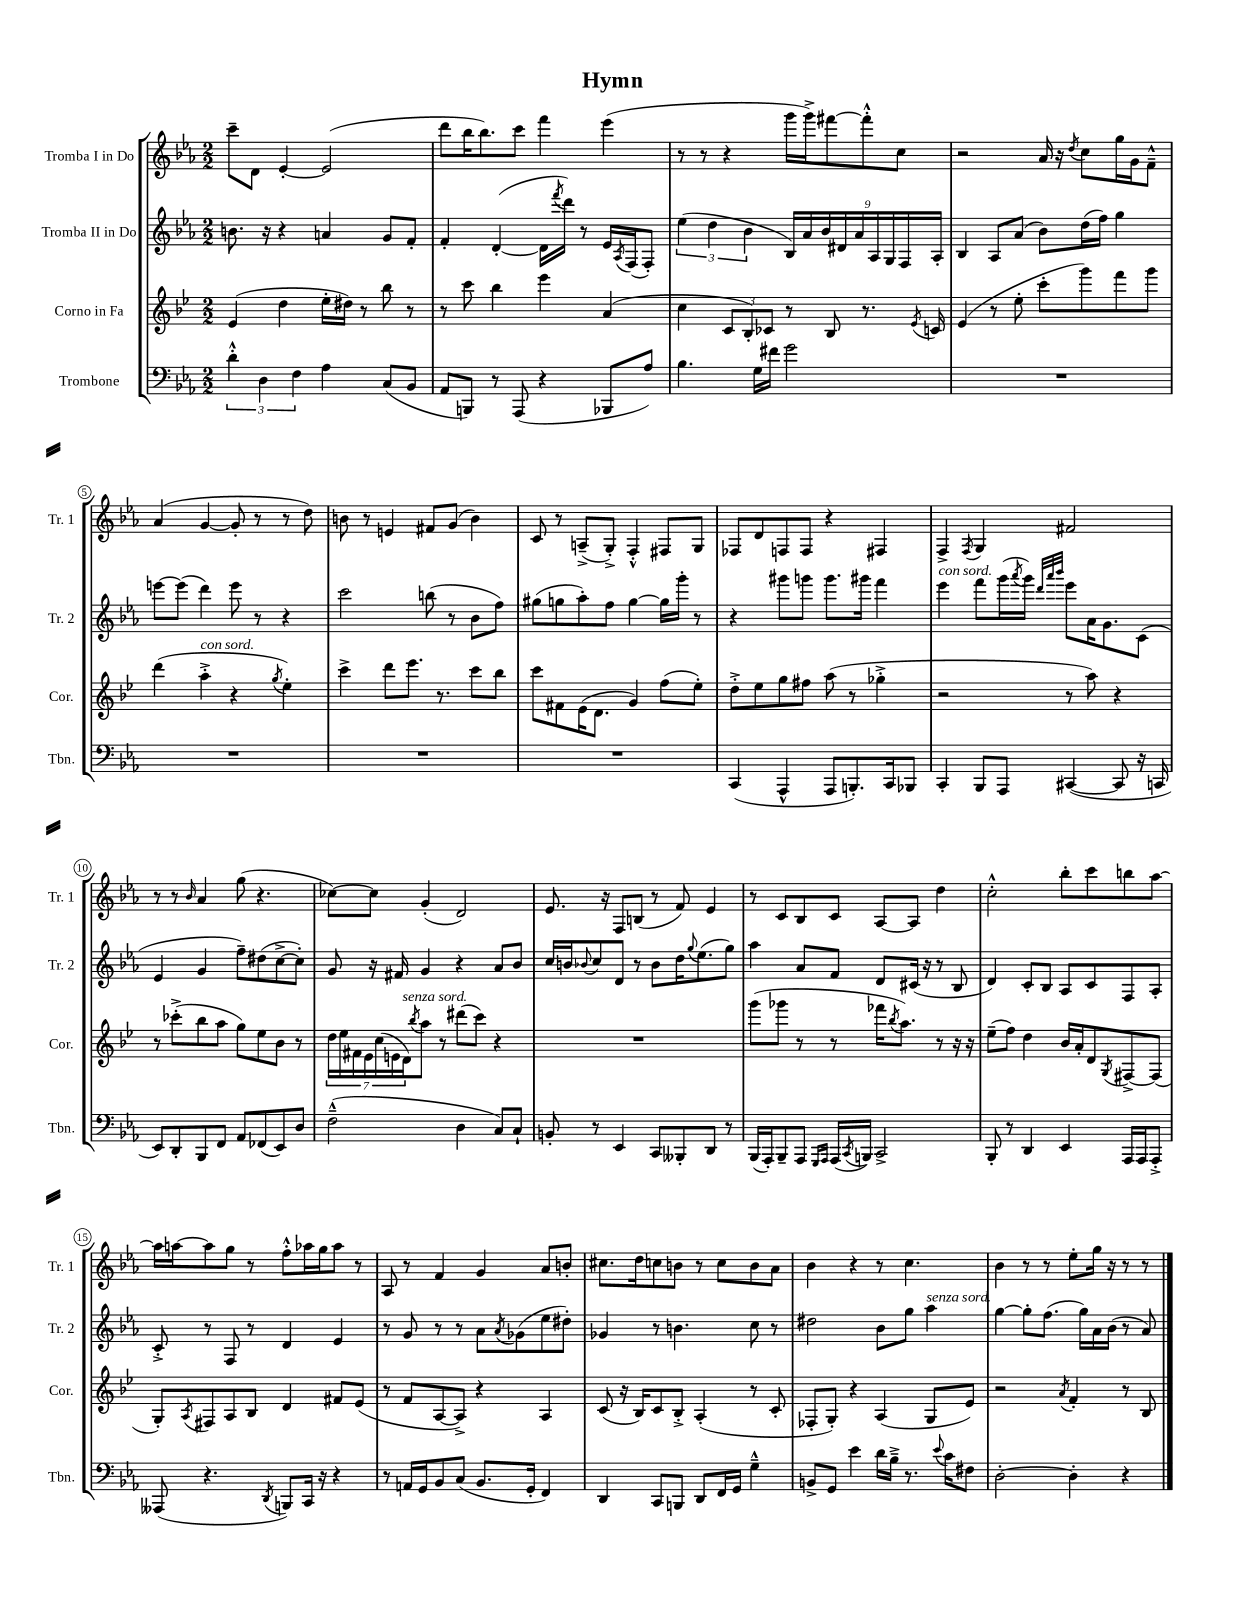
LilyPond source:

\header { title = "Hymn" }
<<
\new StaffGroup <<
\new Staff = "s0" \with { instrumentName = "Tromba I in Do" shortInstrumentName = "Tr. 1" } {
    \clef treble \key ees \major \numericTimeSignature \time 2/2
    c'''8-- d'8 ees'4~-. ees'2( |
    d'''8 bes''16 bes''8.) c'''8 f'''4 ees'''4( |
    r8 r8 r4 g'''16 g'''16->) fis'''8~ fis'''8-.-^ c''8 |
    r2 aes'16 r16 \acciaccatura { d''8 } c''8 g''16 g'16 f'8---^ |
    aes'4( g'4~ g'8-. r8 r8 d''8) |
    b'8 r8 e'4 fis'8 g'8( b'4) |
    c'8 r8 a8--->( g8-.->) f4-.-^ fis8 g8 |
    fes8 d'8 f8 f8 r4 fis4 |
    f4-> \acciaccatura { f8 } g4 fis'2 |
    r8 r8 \grace { bes'16 } aes'4 g''8( r4. |
    ces''8~) ces''8 g'4-.( d'2) |
    ees'8. r16 f8 b8( r8 f'8) ees'4 |
    r8 c'8 bes8 c'8 aes8~ aes8 d''4 |
    c''2-.-^ bes''8-. c'''8 b''8 aes''8~ |
    aes''16 a''16~ a''8 g''8 r8 f''8-.-^ aes''16 g''16 aes''8 r8 |
    aes8 r8 f'4 g'4 aes'8 b'8-. |
    cis''8. d''16 c''8 b'8 r8 c''8 b'8 aes'8 |
    bes'4 r4 r8 c''4. |
    bes'4 r8 r8 ees''8-. g''16 r16 r8 r8 \bar "|." |
}
\new Staff = "s1" \with { instrumentName = "Tromba II in Do" shortInstrumentName = "Tr. 2" } {
    \clef treble \key ees \major \numericTimeSignature \time 2/2
    b'8. r16 r4 a'4 g'8 f'8-. |
    f'4-. d'4~-.( d'16 \acciaccatura { f'''8 } d'''16) r8 ees'16 \acciaccatura { aes8 } f16( f8-.) |
    \tuplet 3/2 { ees''4( d''4 bes'4 } \tuplet 9/8 { bes16) aes'16 bes'16 dis'16 aes'16 aes16 g16 f16 aes16-. } |
    bes4 aes8 aes'8( bes'8) d''16( f''16) g''4 |
    e'''8~ e'''8( d'''4) e'''8 r8 r4 |
    c'''2 b''8( r8 bes'8 f''8) |
    gis''8( g''8 aes''8-.) f''8 g''4~ g''16 g'''16-. r8 |
    r4 gis'''8 g'''8 g'''8. gis'''16 f'''4 |
    ees'''4^\markup { \italic "con sord." } f'''8 g'''16( \acciaccatura { aes'''8 } g'''16) \grace { d'''32 aes'''32 bes'''32 } ees'''8 aes'16 g'8. c'8( |
    ees'4 g'4 f''8--) dis''8( c''8~-> c''8-.) |
    g'8 r16 fis'16 g'4 r4 aes'8 bes'8 |
    c''16 b'16 \appoggiatura { bes'8 } c''8 d'8 r8 bes'8 d''16 \appoggiatura { g''8 } ees''8.( g''8) |
    aes''4 aes'8 f'8 d'8 cis'16( r16 r8 bes8 |
    d'4) c'8-. bes8 aes8 c'8 f8 aes8-. |
    c'8-.-> r8 f8 r8 d'4 ees'4 |
    r8 g'8 r8 r8 aes'8 \acciaccatura { aes'8 } ges'8( ees''8 dis''8-.) |
    ges'4 r8 b'4. c''8 r8 |
    dis''2 bes'8 g''8 aes''4^\markup { \italic "senza sord." } |
    g''4~ g''8-. f''8.( g''16) aes'16 bes'16( r8 aes'8) \bar "|." |
}
\new Staff = "s2" \with { instrumentName = "Corno in Fa" shortInstrumentName = "Cor." } {
    \clef treble \key bes \major \numericTimeSignature \time 2/2
    ees'4( d''4 ees''16-. dis''16) r8 bes''8 r8 |
    r8 c'''8 bes''4 ees'''4 a'4( |
    c''4 \tuplet 3/2 { c'8 bes8-.) ces'8 } r8 bes8 r8. \acciaccatura { ees'8 } c'16 |
    ees'4( r8 ees''8-. c'''8-. g'''8) f'''8 g'''8 |
    d'''4( a''4-.->^\markup { \italic "con sord." } r4 \acciaccatura { g''8 } ees''4-.) |
    c'''4-> d'''8 ees'''8. r8. c'''8 bes''8 |
    c'''8 fis'8 ees'16( d'8. g'4) f''8( ees''8-.) |
    d''8-.-> ees''8 g''8 fis''8 a''8( r8 ges''4-.-> |
    r2 r8 a''8) r4 |
    r8 ces'''8-.->( bes''8 a''8 g''8) ees''8 bes'8 r8 |
    \tuplet 7/4 { d''16 ees''16 fis'16 ees'16 c''16( e'16 d'16^\markup { \italic "senza sord." }) } \acciaccatura { bes''8 } a''8 r8 dis'''8( c'''8) r4 |
    R1 |
    g'''8( ges'''8 r8 r8 fes'''16 \acciaccatura { bes''8 } a''8.) r8 r16 r16 |
    ees''8--( f''8) d''4 bes'16 a'16-. d'8 \acciaccatura { g8 } fis8~-> fis8( |
    g8-.) \acciaccatura { a8 } fis8 a8 bes8 d'4 fis'8 ees'8( |
    r8 f'8 a8~ a8->) r4 a4 |
    c'8( r16 bes16) c'8 bes8-.-> a4-.( r8 c'8-. |
    fes8-. g8-.) r4 a4( g8 ees'8) |
    r2 \acciaccatura { a'8 } f'4-. r8 bes8 \bar "|." |
}
\new Staff = "s3" \with { instrumentName = "Trombone" shortInstrumentName = "Tbn." } {
    \clef bass \key ees \major \numericTimeSignature \time 2/2
    \tuplet 3/2 { d'4-.-^ d4 f4 } aes4 c8( bes,8 |
    aes,8 b,,8) r8 aes,,8( r4 bes,,8 aes8) |
    bes4. g16 fis'16 g'2 |
    R1 |
    R1 |
    R1 |
    R1 |
    c,4( aes,,4-^ aes,,8 b,,8.-.) c,16 bes,,8 |
    c,4-. bes,,8 aes,,8 cis,4~( cis,8 r16 c,16 |
    ees,8) d,8-. bes,,8 f,8 aes,8 fes,8( ees,8) d8 |
    f2---^( d4 c8) c8-! |
    b,8-. r8 ees,4 c,8 beses,,8-. d,8 r8 |
    bes,,16( aes,,16-.) bes,,8-- aes,,8 \grace { g,,16 aes,,16 } aes,,16( \acciaccatura { c,8 } b,,16) c,2-> |
    bes,,8-. r8 d,4 ees,4 aes,,16 aes,,16 aes,,8-.-> |
    aeses,,8( r4. \acciaccatura { d,8 } b,,8) c,16 r16 r4 |
    r8 a,16 g,16 bes,8 c8( bes,8. g,16-. f,4) |
    d,4 c,8 b,,8 d,8 f,16 g,16 g4---^ |
    b,8-> g,8 ees'4 d'16 bes16---> r8. \appoggiatura { ees'8 } c'16 fis8 |
    d2~-. d4-. r4 \bar "|." |
}
>>
>>
\layout { \context { \Score \override BarNumber.stencil = #(make-stencil-circler 0.1 0.3 ly:text-interface::print) } }
